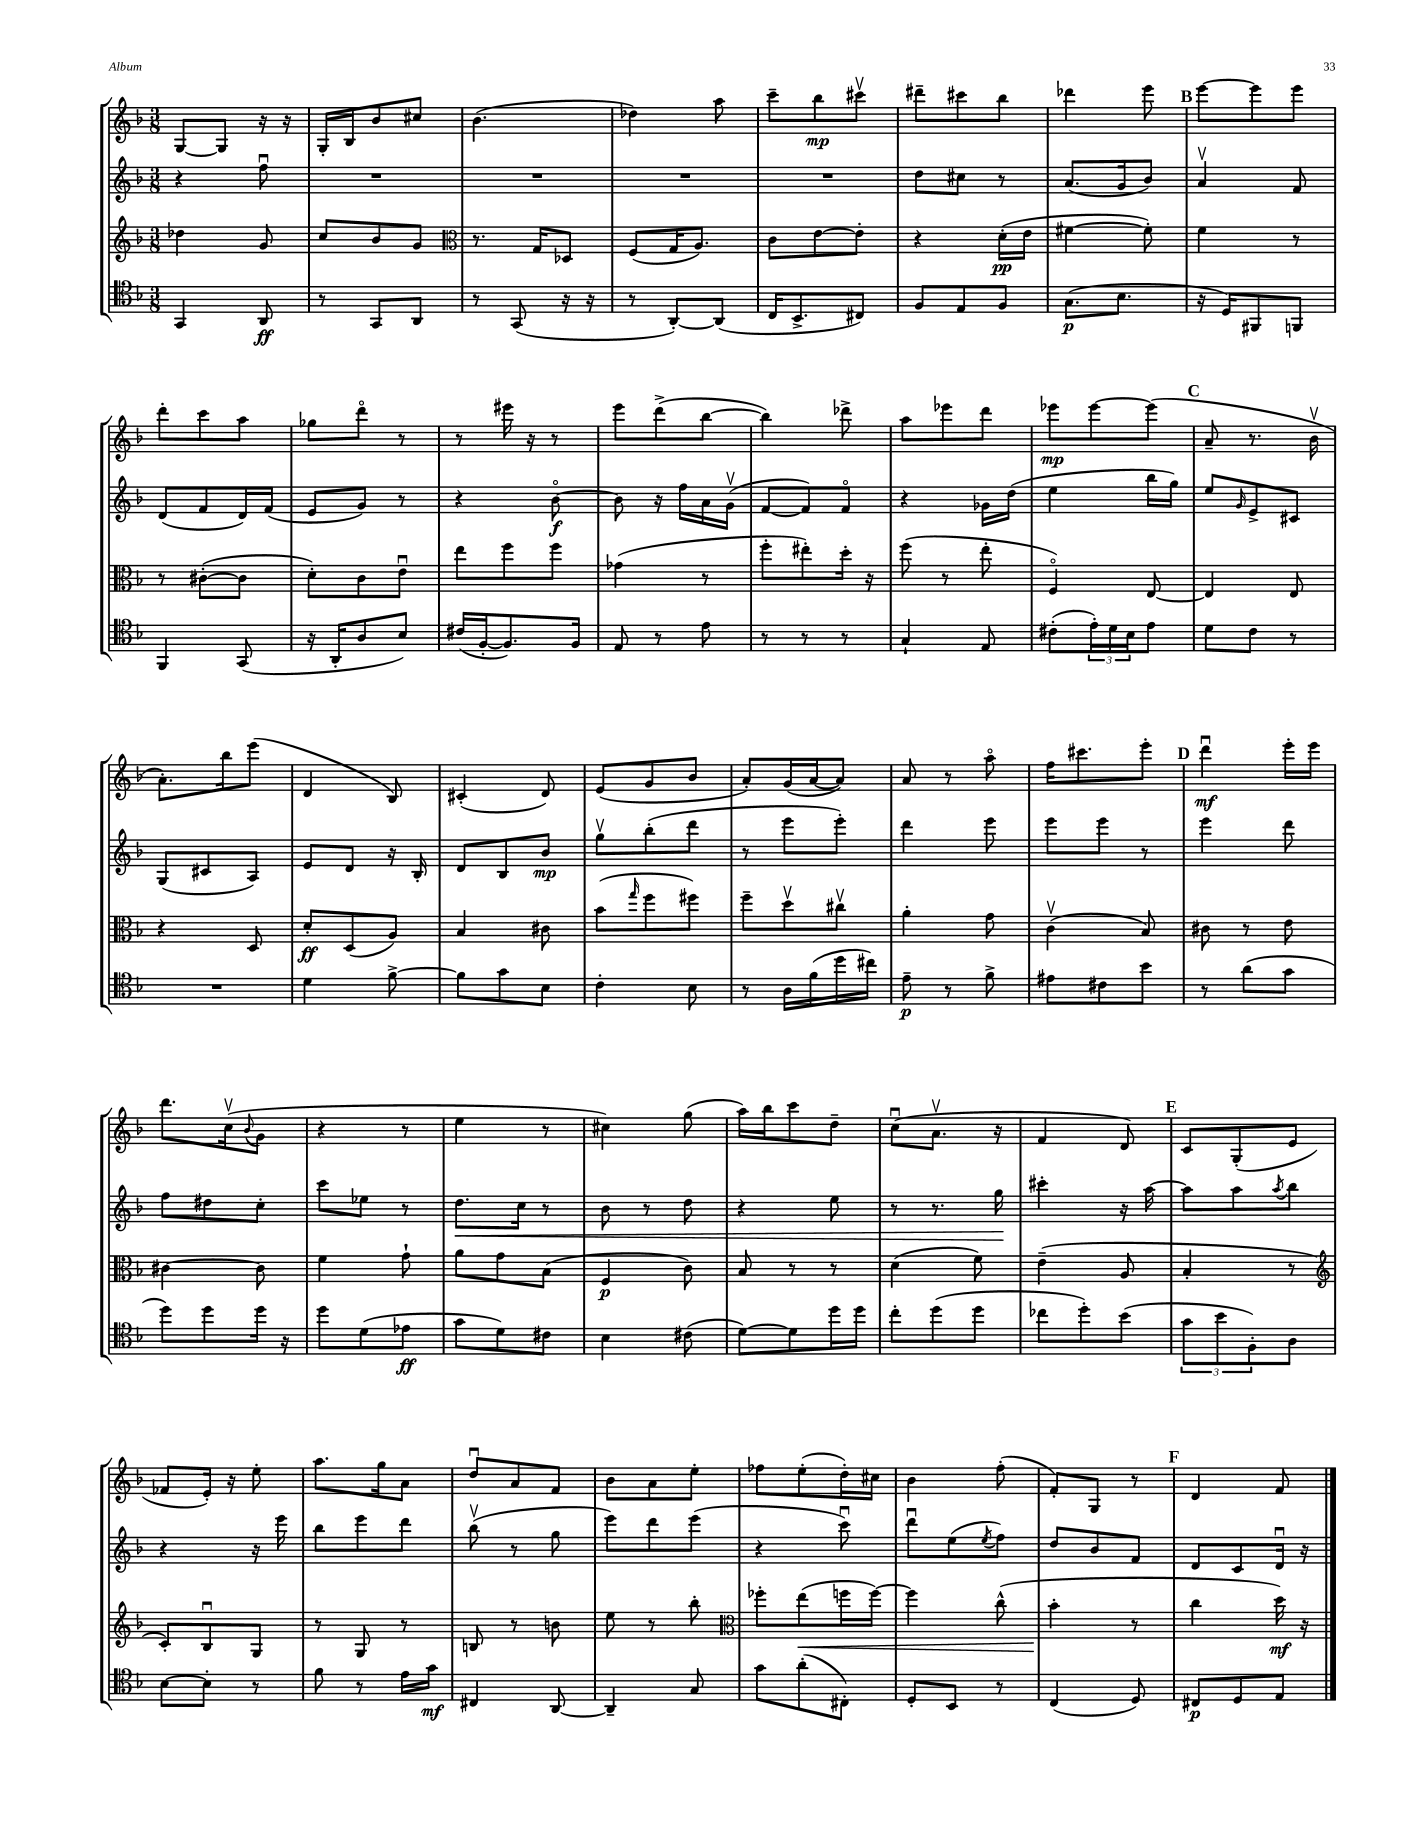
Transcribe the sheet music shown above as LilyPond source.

<<
\new StaffGroup <<
\new Staff = "s0" {
    \clef treble \key f \major \numericTimeSignature \time 3/8
    g8~ g8 r16 r16 |
    g16-. bes16 bes'8 cis''8 |
    bes'4.( |
    des''4) a''8 |
    c'''8-- bes''8\mp cis'''8\upbow |
    dis'''8-- cis'''8 bes''8 |
    des'''4 e'''8 |
    \mark \markup { \bold "B" } e'''8~ e'''8 e'''8 |
    d'''8-. c'''8 a''8 |
    ges''8 d'''8\flageolet r8 |
    r8 eis'''16 r16 r8 |
    e'''8 d'''8->( bes''8~ |
    bes''4) des'''8-> |
    a''8 ees'''8 d'''8 |
    ees'''8\mp ees'''8~ ees'''8( |
    \mark \markup { \bold "C" } a'8-- r8. bes'16\upbow |
    a'8.-.) bes''16 e'''8( |
    d'4 bes8) |
    cis'4-.( d'8) |
    e'8( g'8 bes'8 |
    a'8-.) g'16( a'16~ a'8) |
    a'8 r8 a''8\flageolet |
    f''16 cis'''8. e'''8-. |
    \mark \markup { \bold "D" } d'''4\downbow\mf e'''16-. e'''16 |
    d'''8. c''16\upbow( \appoggiatura { bes'8 } g'8 |
    r4 r8 |
    e''4 r8 |
    cis''4) g''8( |
    a''16) bes''16 c'''8 d''8-- |
    c''8\downbow( a'8.\upbow r16 |
    f'4 d'8) |
    \mark \markup { \bold "E" } c'8 g8-.( e'8 |
    fes'8 e'16-.) r16 e''8-. |
    a''8. g''16 a'8 |
    d''8\downbow a'8 f'8 |
    bes'8 a'8 e''8-. |
    fes''8 e''8-.( d''16-.) cis''16 |
    bes'4 f''8-.( |
    f'8-.) g8 r8 |
    \mark \markup { \bold "F" } d'4 f'8 \bar "|." |
}
\new Staff = "s1" {
    \clef treble \key f \major \numericTimeSignature \time 3/8
    r4 f''8\downbow |
    R4. |
    R4. |
    R4. |
    R4. |
    d''8 cis''8 r8 |
    a'8.( g'16 bes'8) |
    \mark \markup { \bold "B" } a'4\upbow f'8 |
    d'8( f'8 d'16) f'16( |
    e'8 g'8) r8 |
    r4 bes'8~\flageolet\f |
    bes'8 r16 f''16 a'16 g'16\upbow( |
    f'8~ f'8) f'8\flageolet |
    r4 ges'16 d''16( |
    e''4 bes''16 g''16) |
    \mark \markup { \bold "C" } e''8 \grace { g'16 } e'8-> cis'8 |
    g8( cis'8 a8) |
    e'8 d'8 r16 bes16-. |
    d'8 bes8 bes'8\mp |
    g''8\upbow bes''8-.( d'''8 |
    r8 e'''8 e'''8-.) |
    d'''4 e'''8 |
    e'''8 e'''8 r8 |
    \mark \markup { \bold "D" } e'''4 d'''8 |
    f''8 dis''8 c''8-. |
    c'''8 ees''8 r8 |
    d''8.\< c''16 r8 |
    bes'8 r8 d''8 |
    r4 e''8 |
    r8 r8. g''16\! |
    cis'''4-. r16 a''16~ |
    \mark \markup { \bold "E" } a''8 a''8 \acciaccatura { a''8 } bes''8 |
    r4 r16 e'''16 |
    bes''8 e'''8 d'''8 |
    bes''8\upbow( r8 g''8 |
    e'''8) d'''8 e'''8( |
    r4 c'''8\downbow) |
    d'''8\downbow e''8( \acciaccatura { e''8 } f''8) |
    d''8 bes'8 f'8 |
    \mark \markup { \bold "F" } d'8 c'8 d'16\downbow r16 \bar "|." |
}
\new Staff = "s2" {
    \clef treble \key f \major \numericTimeSignature \time 3/8
    des''4 g'8 |
    c''8 bes'8 g'8 |
    \clef alto r8. g16 des8 |
    f8( g16 a8.) |
    c'8 e'8~ e'8-. |
    r4 d'16-.\pp( e'16 |
    fis'4~ fis'8-.) |
    \mark \markup { \bold "B" } f'4 r8 |
    r8 cis'8~-.( cis'8 |
    d'8-.) c'8 e'8\downbow |
    e''8 f''8 f''8 |
    ges'4( r8 |
    f''8-. eis''8-.) d''16-. r16 |
    f''8( r8 e''8-. |
    f4\flageolet) e8~ |
    \mark \markup { \bold "C" } e4 e8 |
    r4 d8 |
    d'8-.\ff d8( a8) |
    bes4 cis'8 |
    bes'8( \grace { g''16 } f''8 fis''8) |
    f''8-- d''8\upbow cis''8\upbow |
    a'4-. g'8 |
    c'4\upbow( bes8) |
    \mark \markup { \bold "D" } cis'8 r8 e'8 |
    cis'4~ cis'8 |
    f'4 g'8-! |
    a'8 g'8 bes8( |
    f4\p c'8) |
    bes8 r8 r8 |
    d'4( f'8) |
    e'4--( a8 |
    \mark \markup { \bold "E" } bes4-. r8 |
    \clef treble c'8-.) bes8\downbow g8 |
    r8 g8 r8 |
    b8 r8 b'8 |
    e''8 r8 bes''8-. |
    \clef alto fes''8-. e''8\<( f''16 f''16~) |
    f''4 c''8-^( |
    bes'4-.\! r8 |
    \mark \markup { \bold "F" } c''4 d''16\mf) r16 \bar "|." |
}
\new Staff = "s3" {
    \clef tenor \key f \major \numericTimeSignature \time 3/8
    g,4 a,8\ff |
    r8 g,8 a,8 |
    r8 g,8( r16 r16 |
    r8 a,8~-.) a,8( |
    c16 bes,8.-> cis8) |
    f8 e8 f8 |
    g8.\p( bes8. |
    \mark \markup { \bold "B" } r16 d16) fis,8 f,8 |
    f,4 g,8( |
    r16 a,16-. a8 bes8) |
    cis'16( f16~-. f8.) f16 |
    e8 r8 e'8 |
    r8 r8 r8 |
    g4-! e8 |
    cis'8-.( \tuplet 3/2 { e'16-.) d'16 bes16 } e'8 |
    \mark \markup { \bold "C" } d'8 c'8 r8 |
    R4. |
    d'4 f'8~-> |
    f'8 g'8 bes8 |
    c'4-. bes8 |
    r8 a16 f'16( d''16 cis''16) |
    e'8--\p r8 f'8-> |
    eis'8 cis'8 bes'8 |
    \mark \markup { \bold "D" } r8 a'8( g'8 |
    d''8) d''8 d''16 r16 |
    d''8 d'8( ees'8\ff |
    g'8 d'8) cis'8 |
    bes4 cis'8( |
    d'8~) d'8 d''16 d''16 |
    c''8-. d''8( d''8 |
    ces''8 d''8-.) bes'8( |
    \mark \markup { \bold "E" } \tuplet 3/2 { g'8 bes'8 f8-.) } a8 |
    bes8~ bes8-. r8 |
    f'8 r8 e'16 g'16\mf |
    cis4 a,8~ |
    a,4-- g8 |
    g'8 a'8-.( cis8-.) |
    d8-. bes,8 r8 |
    c4( d8) |
    \mark \markup { \bold "F" } cis8\p d8 e8 \bar "|." |
}
>>
>>
\layout { \context { \Score \remove "Bar_number_engraver" } }
